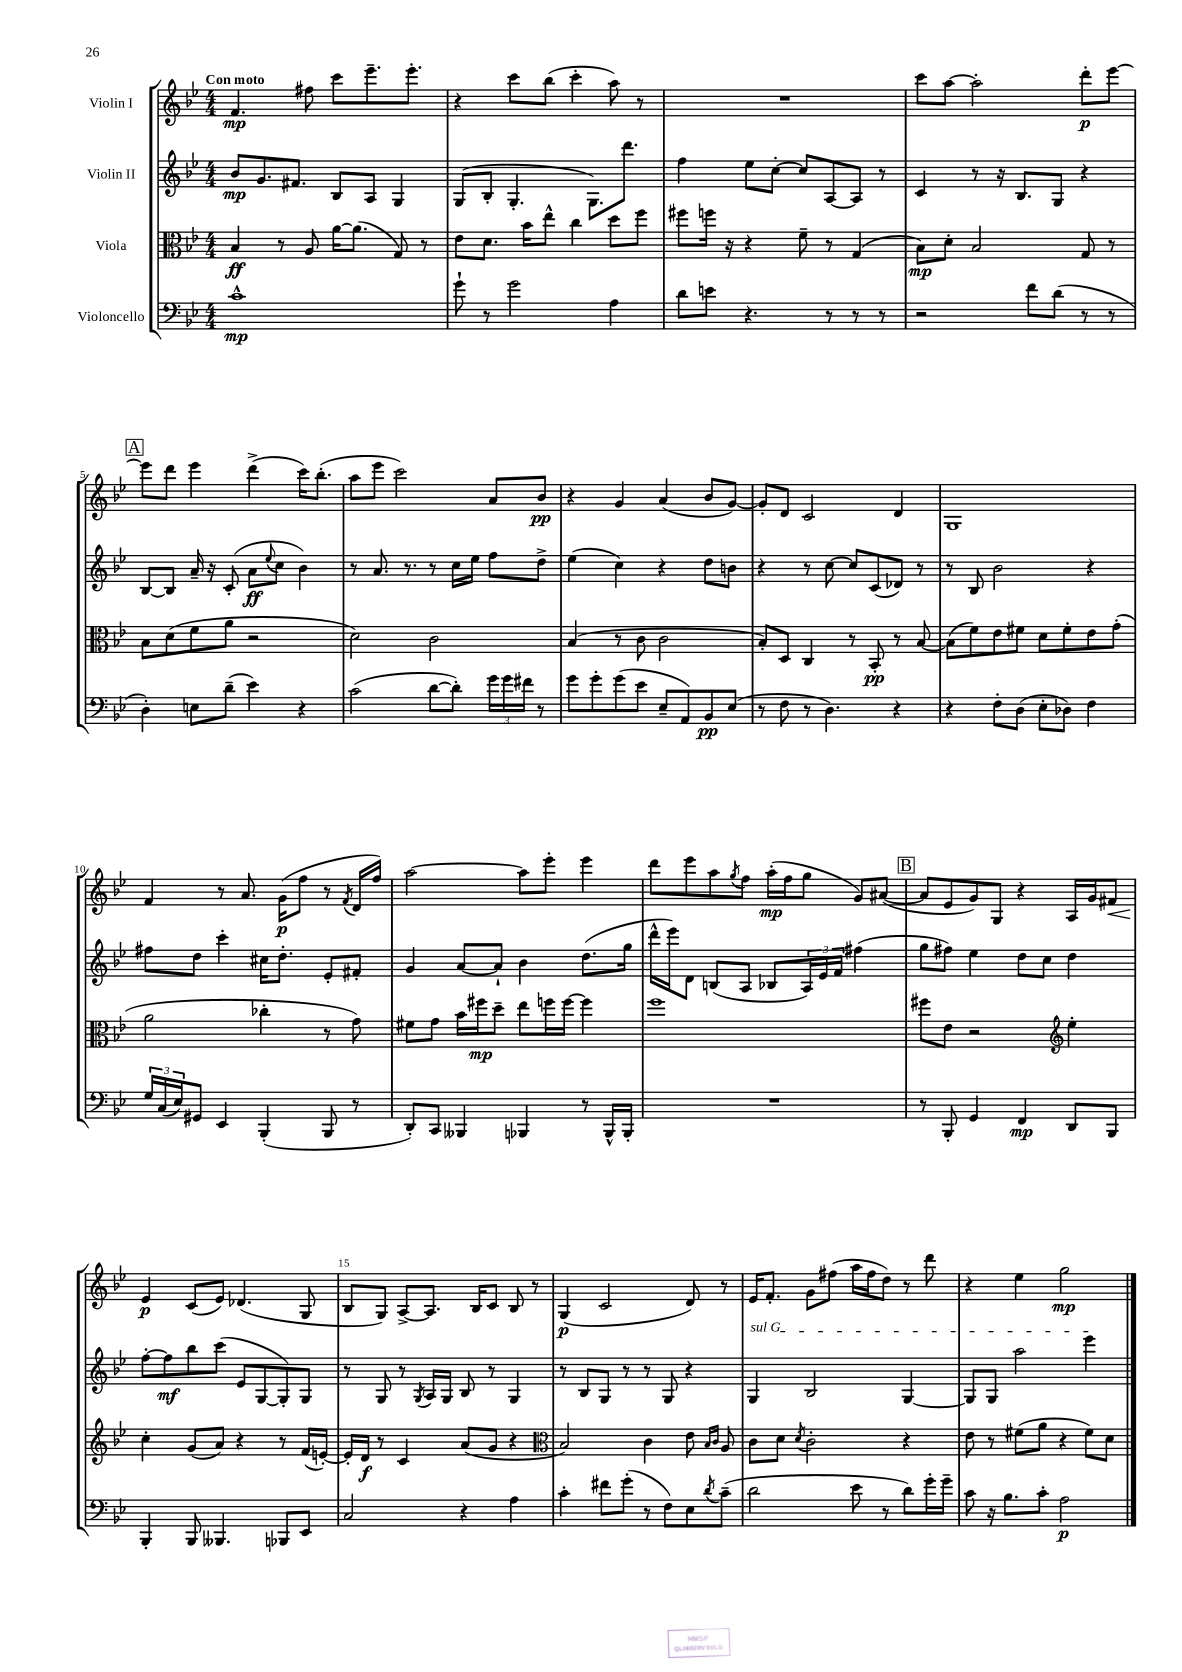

**kern	**dynam	**kern	**dynam	**kern	**dynam	**kern	**dynam
*part4	*part4	*part3	*part3	*part2	*part2	*part1	*part1
*staff4	*staff4	*staff3	*staff3	*staff2	*staff2	*staff1	*staff1
*I"Violoncello	*	*I"Viola	*	*I"Violin II	*	*I"Violin I	*
*clefF4	*	*clefC3	*	*clefG2	*	*clefG2	*
*k[b-e-]	*	*k[b-e-]	*	*k[b-e-]	*	*k[b-e-]	*
*M4/4	*	*M4/4	*	*M4/4	*	*M4/4	*
=1	=1	=1	=1	=1	=1	=1	=1
!	!	!	!	!	!	!LO:TX:a:B:t=Con moto	!
1c^^	mp	4B-/	ff	8b-/L	mp	4.f/	mp
.	.	.	.	8.g/	.	.	.
.	.	8r	.	.	.	.	.
.	.	.	.	8.f#X/J	.	.	.
.	.	8A/	.	.	.	8ff#X\	.
.	.	[16a\KL	.	8B-/L	.	8ccc\L	.
.	.	(8.a\J]	.	.	.	.	.
.	.	.	.	8A/J	.	8.eee-~\	.
.	.	8G/)	.	4G/	.	.	.
.	.	.	.	.	.	8.eee-'\J	.
.	.	8r	.	.	.	.	.
=2	=2	=2	=2	=2	=2	=2	=2
8g`\	.	8e-\L	.	(8G/L	.	4r	.
8r	.	8.d\J	.	8B-'/J	.	.	.
2g\	.	.	.	4.G'/	.	8ccc\L	.
.	.	16b-\KL	.	.	.	.	.
.	.	8ee-^^\J	.	.	.	(8bb-\J	.
.	.	4cc\	.	.	.	4ccc'\	.
.	.	.	.	8.G\L)	.	.	.
4A\	.	8dd\L	.	.	.	8aa\)	.
.	.	.	.	8.ddd\J	.	.	.
.	.	8ff\J	.	.	.	8r	.
=3	=3	=3	=3	=3	=3	=3	=3
8d\L	.	8ff#X\L	.	4ff\	.	1r	.
8en\J	.	16ffn\Jk	.	.	.	.	.
.	.	16r	.	.	.	.	.
4.r	.	4r	.	8ee-\L	.	.	.
.	.	.	.	[8cc'\J	.	.	.
.	.	8f~\	.	8cc/L]	.	.	.
8r	.	8r	.	[8A/	.	.	.
8r	.	(4G/	.	8A/J]	.	.	.
8r	.	.	.	8r	.	.	.
=4	=4	=4	=4	=4	=4	=4	=4
2r	.	8B-\L)	mp	4c/	.	8ccc\L	.
.	.	8d'\J	.	.	.	[8aa\J	.
.	.	2B-/	.	8r	.	2aa'\]	.
.	.	.	.	16r	.	.	.
.	.	.	.	8.B-/L	.	.	.
8f\L	.	.	.	.	.	.	.
(8d\J	.	.	.	8G/J	.	.	.
8r	.	8G/	.	4r	.	8ddd'\L	p
8r	.	8r	.	.	.	[8eee-\J	.
!!LO:LB:g=z
!!LO:REH:place=s1:t=A
=5	=5	=5	=5	=5	=5	=5	=5
4D'\)	.	8B-\L	.	[8B-/L	.	8eee-\L]	.
.	.	(8d\	.	8B-/J]	.	8ddd\J	.
8En\L	.	8f\	.	16a~/	.	4eee-\	.
.	.	.	.	16r	.	.	.
(8d~\J	.	8a\J	.	(8c'/	.	.	.
4e-\)	.	2r	.	8a\L	ff	(4ddd^\	.
.	.	.	.	8qqee-/	.	.	.
.	.	.	.	8cc\J	.	.	.
4r	.	.	.	4b-\)	.	16ccc\KL)	.
.	.	.	.	.	.	(8.bb-'\J	.
=6	=6	=6	=6	=6	=6	=6	=6
(2c\	.	2d\)	.	8r	.	8aa\L	.
.	.	.	.	8.a/	.	8eee-\J	.
.	.	.	.	.	.	2ccc\)	.
.	.	.	.	8.r	.	.	.
[8d\L	.	2c\	.	8r	.	.	.
8d'\J])	.	.	.	16cc\LL	.	.	.
.	.	.	.	16ee-\JJ	.	.	.
24g\LL	.	.	.	8ff\L	.	8a/L	.
24g\	.	.	.	.	.	.	.
24f#X\JJ	.	.	.	.	.	.	.
8r	.	.	.	8dd^\J	.	8b-/J	pp
=7	=7	=7	=7	=7	=7	=7	=7
8g\L	.	(4B-/	.	(4ee-\	.	4r	.
8g'\	.	.	.	.	.	.	.
(8g\	.	8r	.	4cc\)	.	4g/	.
8e-\J	.	8c\	.	.	.	.	.
8E-~/L	.	2c\	.	4r	.	(4a/	.
8AA/)	.	.	.	.	.	.	.
8BB-/	pp	.	.	8dd\L	.	8b-/L	.
(8E-/J	.	.	.	8bn\J	.	[8g/J)	.
=8	=8	=8	=8	=8	=8	=8	=8
8r	.	8B-'/L)	.	4r	.	8g'/L]	.
8F\	.	8D/J	.	.	.	8d/J	.
8r	.	4C/	.	8r	.	2c/	.
4.D\)	.	.	.	[8cc\	.	.	.
.	.	8r	.	8cc/L]	.	.	.
.	.	8BB-'/	pp	(8c/	.	.	.
4r	.	8r	.	8d-X/J)	.	4d/	.
.	.	[8B-/	.	8r	.	.	.
=9	=9	=9	=9	=9	=9	=9	=9
4r	.	(8B-\L]	.	8r	.	1G	.
.	.	8f\)	.	8B-/	.	.	.
8F'\L	.	8e-\	.	2b-\	.	.	.
(8D\J	.	8f#X\J	.	.	.	.	.
8E-'\L	.	8d\L	.	.	.	.	.
8D-X\J)	.	8f#'\	.	.	.	.	.
4F\	.	8e-\	.	4r	.	.	.
.	.	(8g'\J	.	.	.	.	.
!!LO:LB:g=z
=10	=10	=10	=10	=10	=10	=10	=10
24G/LL	.	2a\	.	8ff#X\L	.	4f/	.
(24C/	.	.	.	.	.	.	.
24E-/J)	.	.	.	.	.	.	.
8GG#X/J	.	.	.	8dd\J	.	.	.
4EE-/	.	.	.	4ccc'\	.	8r	.
.	.	.	.	.	.	8.a/	.
(4BBB-'/	.	4cc-X'\	.	16cc#X\KL	.	.	.
.	.	.	.	8.dd'\J	.	(16g\KL	p
.	.	.	.	.	.	8ff\J	.
8BBB-/	.	8r	.	8e-'/L	.	8r	.
.	.	.	.	.	.	8qf/	.
8r	.	8g\)	.	8f#X'/J	.	16d/LL	.
.	.	.	.	.	.	16ff/JJ)	.
=11	=11	=11	=11	=11	=11	=11	=11
8DD'/L)	.	8f#X\L	.	4g/	.	[2aa\	.
8CC/J	.	8g\J	.	.	.	.	.
4BBB--X/	.	16b-\LL	.	[8a/L	.	.	.
.	.	16ff#X\J	mp	.	.	.	.
.	.	8dd~\J	.	8a`/J]	.	.	.
4BBB-X/	.	8ee-\L	.	4b-\	.	8aa\L]	.
.	.	16ffn\L	.	.	.	8eee-'\J	.
.	.	[16ff\JJ	.	.	.	.	.
8r	.	4ff\]	.	(8.dd\L	.	4eee-\	.
16BBB-^^/LL	.	.	.	.	.	.	.
16BBB-'/JJ	.	.	.	16gg\Jk	.	.	.
=12	=12	=12	=12	=12	=12	=12	=12
1r	.	1ff	.	16ddd^^\LL	.	8ddd\L	.
.	.	.	.	16eee-\J)	.	.	.
.	.	.	.	8d\J	.	8eee-\	.
.	.	.	.	(8Bn/L	.	8aa\	.
.	.	.	.	.	.	8qgg/	.
.	.	.	.	8A/J	.	8ff\J	.
.	.	.	.	8B-X/L	.	(16aa'\LL	mp
.	.	.	.	.	.	16ff\J	.
.	.	.	.	24A/L)	.	8gg\J	.
.	.	.	.	24e-/	.	.	.
.	.	.	.	24f/JJ	.	.	.
.	.	.	.	(4ff#X\	.	8g/L)	.
.	.	.	.	.	.	([8a#X/J	.
!!LO:REH:place=s1:t=B
=13	=13	=13	=13	=13	=13	=13	=13
8r	.	8ff#X\L	.	8gg\L	.	8a#/L]	.
8BBB-'/	.	8e-\J	.	8ff#X\J)	.	8e-/	.
4GG/	.	2r	.	4ee-\	.	8g/)	.
.	.	.	.	.	.	8G/J	.
4FF/	mp	.	.	8dd\L	.	4r	.
.	.	.	.	8cc\J	.	.	.
*	*	*clefG2	*	*	*	*	*
8DD/L	.	4ee-'\	.	4dd\	.	16A/LL	.
.	.	.	.	.	.	16g/J	.
!	!	!	!	!	!	!	!LO:HP:b
8BBB-/J	.	.	.	.	.	8f#X/J	<
!!LO:LB:g=z
=14	=14	=14	=14	=14	=14	=14	=14
4BBB-'/	.	4cc'\	.	[8ff'\L	.	4e-/	p
.	.	.	.	8ff\]	mf	.	.
8BBB-/	.	(8g/L	.	8bb-\	.	(8c/L	[
4.BBB--X/	.	8a/J)	.	(8ccc\J	.	8e-/J)	.
.	.	4r	.	8e-/L	.	(4.d-X/	.
.	.	.	.	[8G/	.	.	.
8BBB-X/L	.	8r	.	8G'/])	.	.	.
8EE-/J	.	(16f/LL	.	8G/J	.	8G/	.
.	.	[16en'/JJ)	.	.	.	.	.
=15	=15	=15	=15	=15	=15	=15	=15
2C/	.	16e'/LL]	.	8r	.	8B-/L	.
.	.	16d/JJ	f	.	.	.	.
.	.	8r	.	8G/	.	8G/J)	.
.	.	4c/	.	8r	.	[8A^/L	.
.	.	.	.	8qG/	.	.	.
.	.	.	.	16A/LL	.	8.A/J]	.
.	.	.	.	16G/JJ	.	.	.
4r	.	(8a/L	.	8B-/	.	.	.
.	.	.	.	.	.	16B-/KL	.
.	.	8g/J	.	8r	.	8c/J	.
4A\	.	4r	.	4G/	.	8B-/	.
.	.	.	.	.	.	8r	.
=16	=16	=16	=16	=16	=16	=16	=16
*	*	*clefC3	*	*	*	*	*
4c'\	.	2B-/)	.	8r	.	(4G/	p
.	.	.	.	8B-/L	.	.	.
8f#X\L	.	.	.	8G/J	.	2c/	.
(8g'\J	.	.	.	8r	.	.	.
8r	.	4c\	.	8r	.	.	.
8F\L)	.	.	.	8G/	.	.	.
8E-\	.	8e-\	.	4r	.	8d/)	.
.	.	16qqB-/LL	.	.	.	.	.
8qd/	.	16qqc/JJ	.	.	.	.	.
(8c~\J	.	8A/	.	.	.	8r	.
=17	=17	=17	=17	=17	=17	=17	=17
!	!	!	!	!LO:TX:a:i:t=sul G	!	!	!
2d\	.	8c\L	.	4G/	.	16e-/KL	.
.	.	.	.	.	.	8.f'/J	.
.	.	8d\J	.	.	.	.	.
.	.	8qd/	.	.	.	.	.
.	.	2c'\	.	2B-/	.	8g\L	.
.	.	.	.	.	.	(8ff#X\J	.
8e-\	.	.	.	.	.	16aa\LL	.
.	.	.	.	.	.	16ff#\J	.
8r	.	.	.	.	.	8dd\J)	.
8d\L)	.	4r	.	[4G/	.	8r	.
16g'\L	.	.	.	.	.	8ddd\	.
16g~\JJ	.	.	.	.	.	.	.
=18	=18	=18	=18	=18	=18	=18	=18
8c\	.	8e-\	.	8G/L]	.	4r	.
16r	.	8r	.	8G/J	.	.	.
8.B-\L	.	.	.	.	.	.	.
.	.	(8f#X\L	.	2aa\	.	4ee-\	.
8c'\J	.	8a\J	.	.	.	.	.
2A\	p	4r	.	.	.	2gg\	mp
.	.	8f#\L)	.	4eee-\	.	.	.
.	.	8d\J	.	.	.	.	.
==	==	==	==	==	==	==	==
*-	*-	*-	*-	*-	*-	*-	*-
